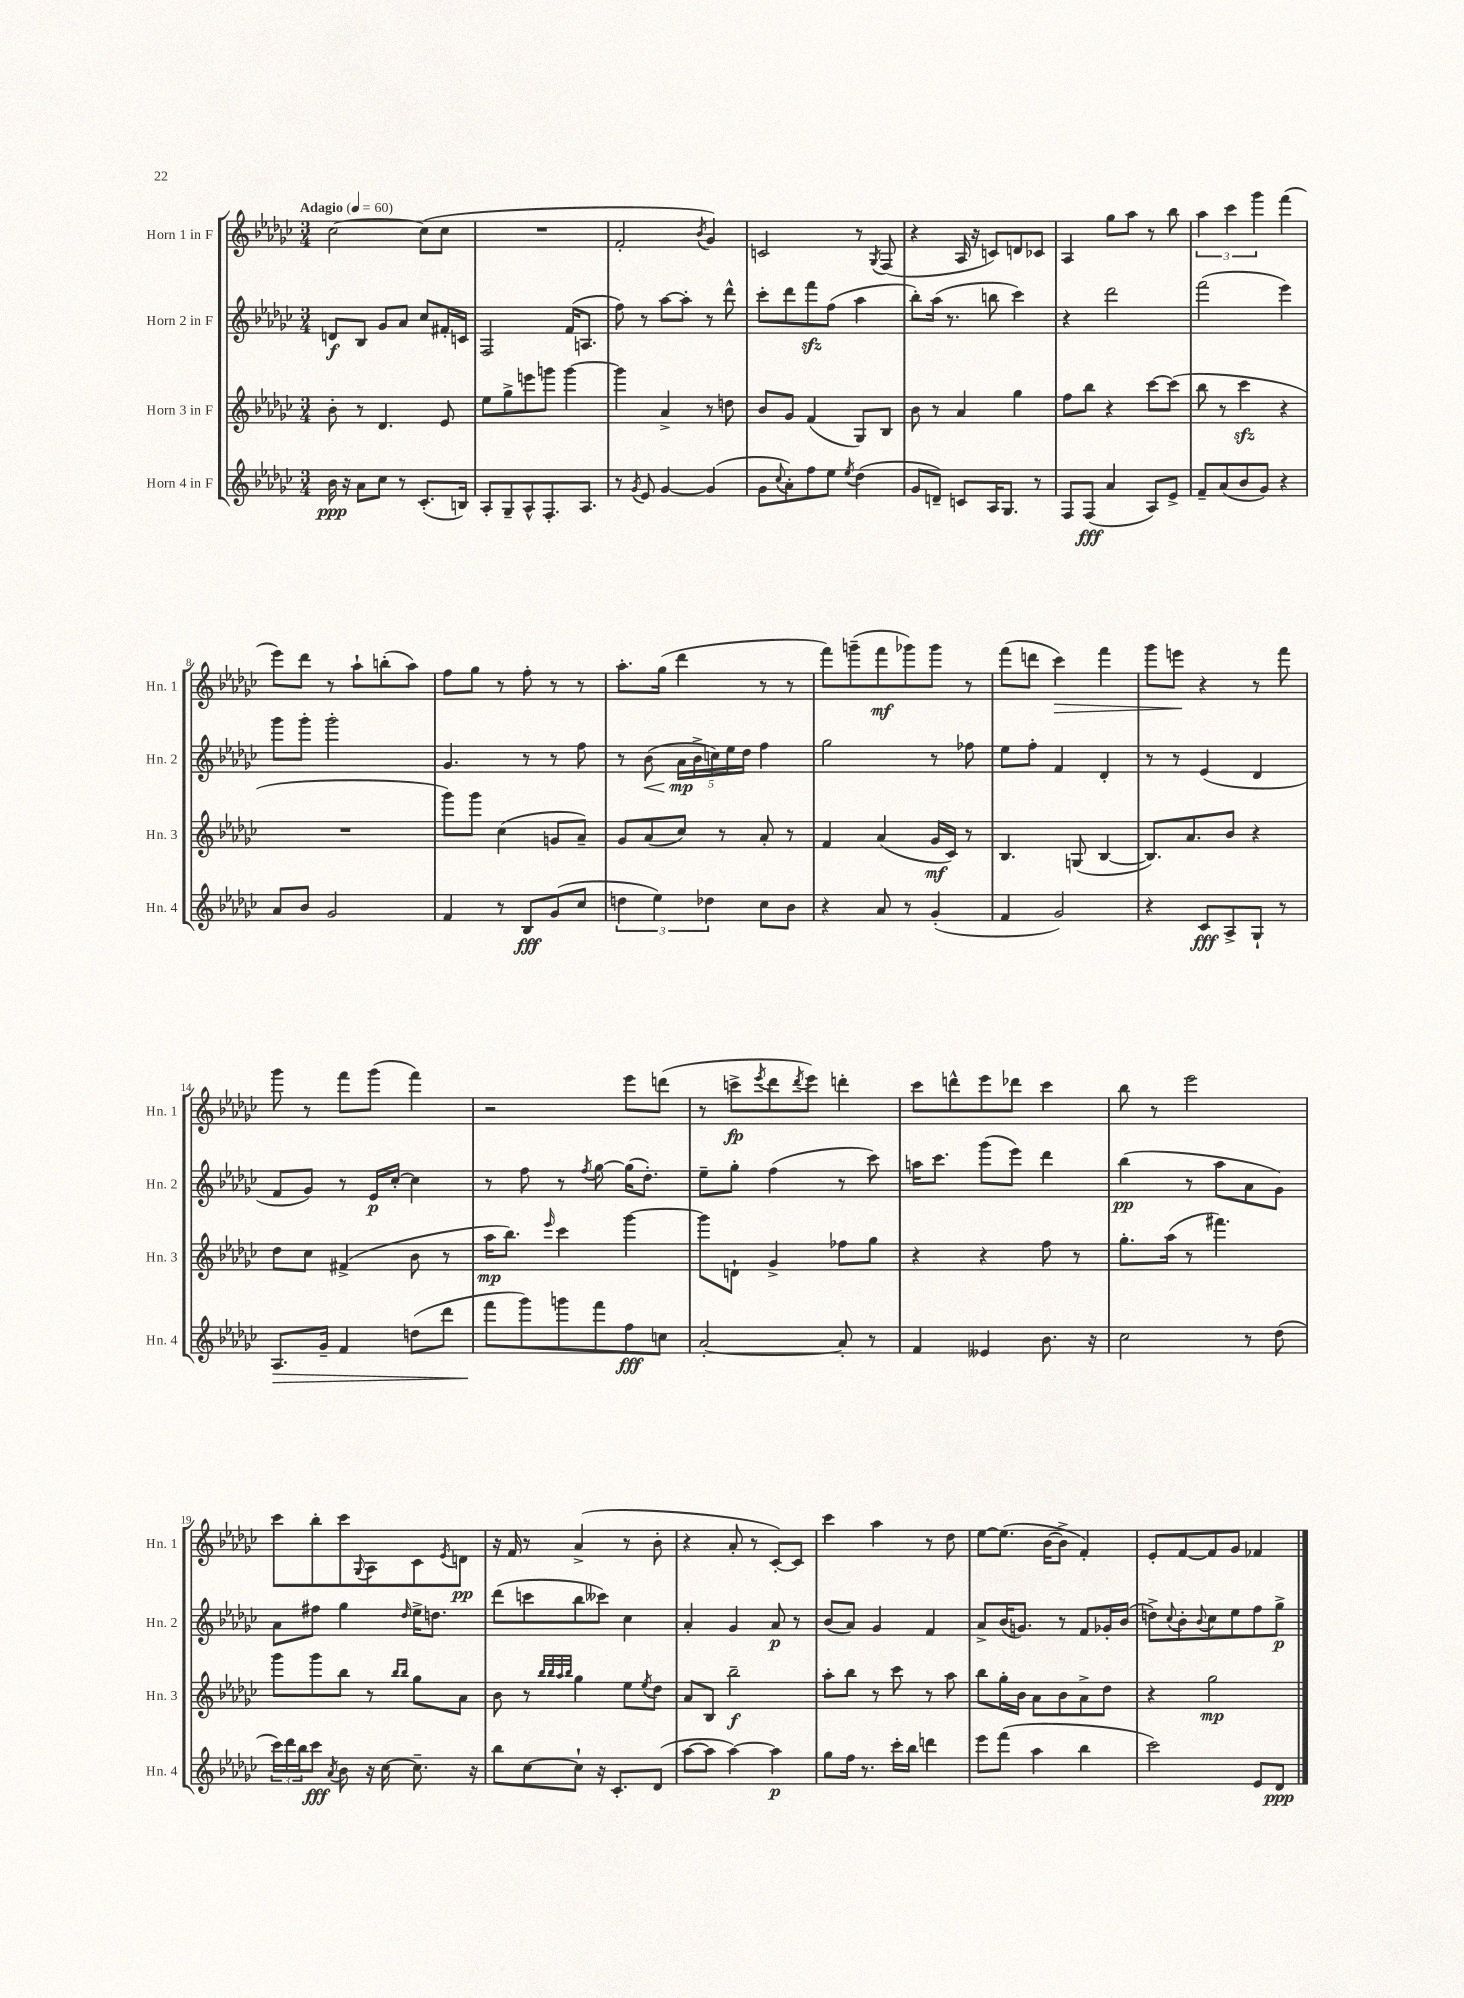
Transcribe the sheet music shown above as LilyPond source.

<<
\new StaffGroup <<
\new Staff = "s0" \with { instrumentName = "Horn 1 in F" shortInstrumentName = "Hn. 1" } {
    \clef treble \key ges \major \numericTimeSignature \time 3/4 \tempo "Adagio" 4 = 60
    ces''2~ ces''8( ces''8 |
    R2. |
    f'2-. \acciaccatura { bes'8 } ges'4) |
    c'2 r8 \acciaccatura { ges8 } f8( |
    r4 aes16 r16 c'8) d'8 ces'8 |
    aes4 ges''8 aes''8 r8 bes''8 |
    \tuplet 3/2 { aes''4 ces'''4 ges'''4 } f'''4( |
    ees'''8) des'''8 r8 aes''8-! b''8-.( aes''8) |
    f''8 ges''8 r8 f''8-. r8 r8 |
    aes''8.-. ges''16( des'''4 r8 r8 |
    f'''8) g'''8--( f'''8\mf ges'''8) ges'''8 r8 |
    f'''8( d'''8 ces'''4\>) f'''4 |
    ges'''8 e'''8\! r4 r8 f'''8 |
    ges'''8 r8 f'''8 ges'''8( f'''4) |
    r2 ees'''8 d'''8( |
    r8 c'''8->\fp \acciaccatura { ees'''8 } des'''8 \acciaccatura { des'''8 } ees'''8) d'''4-. |
    ces'''8 d'''8-^ ees'''8 des'''8 ces'''4 |
    bes''8 r8 ees'''2 |
    ces'''8 bes''8-. ces'''8 \appoggiatura { ges8 } aes8 ces'8 \acciaccatura { ees'8 } d'8\pp |
    r16 f'16 r8 aes'4->( r8 bes'8-. |
    r4 aes'8-. r8 ces'8~-.) ces'8 |
    ces'''4 aes''4 r8 des''8 |
    ees''8~ ees''8.( bes'16~ bes'8-> f'4-.) |
    ees'8-. f'8~ f'8 ges'8 fes'4 \bar "|." |
}
\new Staff = "s1" \with { instrumentName = "Horn 2 in F" shortInstrumentName = "Hn. 2" } {
    \clef treble \key ges \major \numericTimeSignature \time 3/4
    d'8\f bes8 ges'8 aes'8 ces''8 fis'16-. c'16 |
    f2 f'16( a8. |
    f''8) r8 aes''8~ aes''8-. r8 des'''8-^ |
    ces'''8-. des'''8 f'''8\sfz f''8( aes''4 |
    bes''8-.) aes''16( r8. b''8 ces'''4) |
    r4 des'''2 |
    f'''2( ees'''4) |
    ges'''8 ges'''8-. ges'''2-. |
    ges'4. r8 r8 f''8 |
    r8 bes'8\<( \tuplet 5/4 { aes'16\mp\! bes'16-> c''16) ees''16 des''16 } f''4 |
    ges''2 r8 fes''8 |
    ees''8 f''8-. f'4 des'4-. |
    r8 r8 ees'4( des'4 |
    f'8 ges'8) r8 ees'16\p ces''16~-. ces''4 |
    r8 f''8 r8 \acciaccatura { f''8 } ges''8~ ges''16( des''8.-.) |
    ees''8-- ges''8-. f''4( r8 ces'''8) |
    a''16 ces'''8. ges'''8( ees'''8) des'''4 |
    bes''4\pp( r8 aes''8 aes'8 ges'8) |
    aes'8 fis''8 ges''4 \grace { des''16 } ees''16-> d''8. |
    des'''8( c'''8 bes''8 ceses'''8) ces''4 |
    aes'4-. ges'4 aes'8\p r8 |
    bes'8( aes'8) ges'4 f'4 |
    aes'8-> bes'16( g'8.) r8 f'8 ges'16-. bes'16( |
    d''8->) \appoggiatura { ces''8 } bes'8-. \appoggiatura { bes'8 } ces''8 ees''8 f''8 ges''8->\p \bar "|." |
}
\new Staff = "s2" \with { instrumentName = "Horn 3 in F" shortInstrumentName = "Hn. 3" } {
    \clef treble \key ges \major \numericTimeSignature \time 3/4
    bes'8-. r8 des'4. ees'8 |
    ees''8 ges''8-> e'''8 g'''8 g'''4~ |
    g'''4 aes'4-> r8 d''8 |
    bes'8 ges'8 f'4( ges8) bes8 |
    bes'8 r8 aes'4 ges''4 |
    f''8 bes''8 r4 ces'''8~ ces'''8( |
    bes''8 r8 ces'''4\sfz r4 |
    R2. |
    ges'''8) ges'''8 ces''4( g'8 aes'8--) |
    ges'8 aes'8( ces''8) r8 aes'8-. r8 |
    f'4 aes'4( ges'16\mf ces'16) r8 |
    bes4. g8( bes4~ |
    bes8.) aes'8. bes'8 r4 |
    des''8 ces''8 fis'4->( bes'8 r8 |
    aes''16\mp bes''8.) \grace { ees'''16 } ces'''4 ges'''4~ |
    ges'''8 d'8-! ges'4-> fes''8 ges''8 |
    r4 r4 f''8 r8 |
    ges''8.-. aes''16( r8 fis'''4.) |
    ges'''8 ges'''8 bes''8 r8 \grace { bes''16 bes''16 } ges''8 aes'8 |
    bes'8 r8 \grace { bes''32 bes''32 aes''32 bes''32 } ges''4 ees''8 \acciaccatura { ees''8 } des''8 |
    aes'8 bes8 bes''2--\f |
    aes''8-. bes''8 r8 ces'''8 r8 aes''8 |
    bes''8 ges''16-. bes'16 aes'8 bes'8 aes'8-> des''8 |
    r4 ges''2\mp \bar "|." |
}
\new Staff = "s3" \with { instrumentName = "Horn 4 in F" shortInstrumentName = "Hn. 4" } {
    \clef treble \key ges \major \numericTimeSignature \time 3/4
    bes'16\ppp r16 aes'8 ces''8 r8 ces'8.-.( b16) |
    aes8-. ges8-- aes8-^ f8.-. aes8. |
    r8 \acciaccatura { ges'8 } ees'8 ges'4~ ges'4( |
    ges'8 \appoggiatura { ces''8 } aes'8-.) f''8 ees''8 \acciaccatura { ees''8 } des''4( |
    ges'8 d'8--) c'8 aes16 ges8. r8 |
    f8 f8\fff( aes'4 aes8) ees'8-> |
    f'8-- aes'8( bes'8 ges'8) r4 |
    aes'8 bes'8 ges'2 |
    f'4 r8 bes8\fff ges'8( ces''8 |
    \tuplet 3/2 { d''4 ees''4) des''4 } ces''8 bes'8 |
    r4 aes'8 r8 ges'4-.( |
    f'4 ges'2) |
    r4 ces'8\fff aes8-> ges8-! r8 |
    aes8.\> ges'16-- f'4 d''8( des'''8 |
    f'''8\! ges'''8) g'''8 f'''8 f''8\fff c''8 |
    aes'2~-. aes'8-. r8 |
    f'4 eeses'4 bes'8. r16 |
    ces''2 r8 des''8( |
    \tuplet 3/2 { ces'''16) des'''16 bes''16 } ces'''8\fff \acciaccatura { aes'8 } bes'8 r16 ces''16~ ces''8.-- r16 |
    bes''8 ces''8~ ces''8-! r16 ces'8.-. des'8( |
    aes''8~ aes''8 aes''4~) aes''4\p |
    ges''8 f''16 r8. ces'''16-. bes''16 d'''4 |
    ees'''8 f'''8( aes''4 bes''4 |
    ces'''2) ees'8 des'8\ppp \bar "|." |
}
>>
>>
